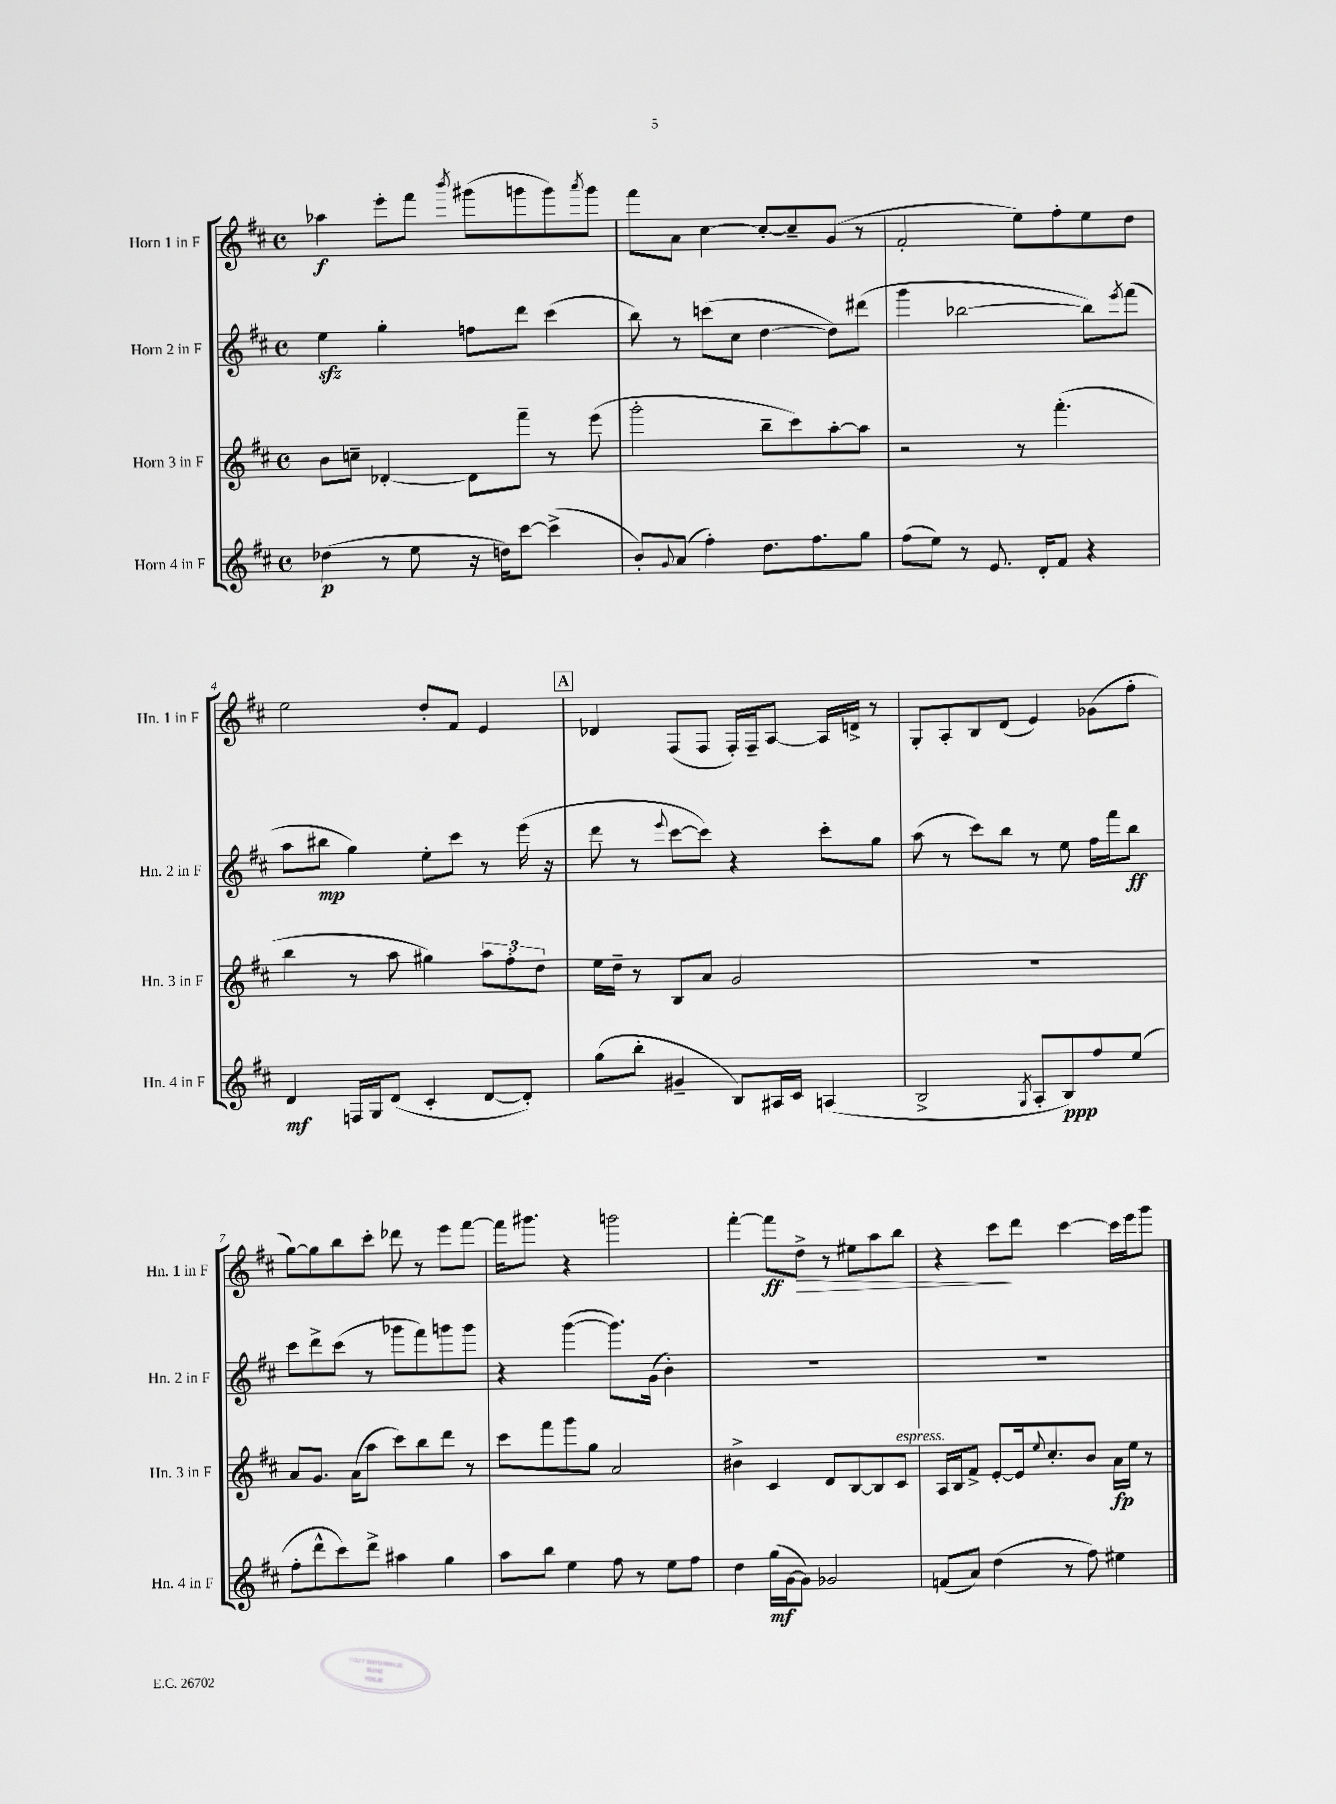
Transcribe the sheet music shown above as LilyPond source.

<<
\new StaffGroup <<
\new Staff = "s0" \with { instrumentName = "Horn 1 in F" shortInstrumentName = "Hn. 1 in F" } {
    \clef treble \key d \major \defaultTimeSignature \time 4/4
    aes''4\f e'''8-. fis'''8 \acciaccatura { b'''8 } gis'''8( g'''8 g'''8) \acciaccatura { a'''8 } g'''8 |
    fis'''8 a'8 cis''4~ cis''8~-. cis''8-- g'8( r8 |
    fis'2-. e''8) fis''8-. e''8 d''8 |
    e''2 d''8-. fis'8 e'4 |
    \mark \markup { \box "A" } des'4 fis8( fis8 fis16-.) fis16-- a8~ a16 d'16-> r8 |
    g8-. a8-. b8 d'8( e'4) ges'8( fis''8-. |
    g''8~) g''8 b''8 cis'''8-. des'''8 r8 e'''8 fis'''8~ |
    fis'''16 gis'''8. r4 g'''2 |
    fis'''4~-. fis'''8\ff d''8->\> r8 eis''8 a''8 b''8 |
    r4 cis'''8\! d'''8 cis'''4~ cis'''16 e'''16 g'''8 \bar "|." |
}
\new Staff = "s1" \with { instrumentName = "Horn 2 in F" shortInstrumentName = "Hn. 2 in F" } {
    \clef treble \key d \major \defaultTimeSignature \time 4/4
    e''4\sfz g''4-. f''8 d'''8 cis'''4( |
    b''8) r8 c'''8( cis''8 d''4~ d''8) dis'''8( |
    g'''4 bes''2~ bes''8) \acciaccatura { e'''8 } fis'''8( |
    a''8 bis''8\mp g''4) e''8-. cis'''8 r8 e'''16( r16 |
    \mark \markup { \box "A" } d'''8 r8 \appoggiatura { e'''8 } cis'''8~ cis'''8) r4 cis'''8-. g''8 |
    a''8( r8 cis'''8) b''8 r8 e''8 fis''16 fis'''16 b''8\ff |
    cis'''8 d'''8-> cis'''8( r8 ges'''8 fis'''8) g'''8 g'''8 |
    r4 g'''4~( g'''8.) g'16( b'4-.) |
    R1 |
    R1 \bar "|." |
}
\new Staff = "s2" \with { instrumentName = "Horn 3 in F" shortInstrumentName = "Hn. 3 in F" } {
    \clef treble \key d \major \defaultTimeSignature \time 4/4
    b'8 c''8-- des'4~-. des'8 fis'''8-- r8 e'''8( |
    g'''2-. b''8-- cis'''8) a''8~-. a''8 |
    r2 r8 fis'''4.-.( |
    b''4 r8 a''8 gis''4) \tuplet 3/2 { a''8 fis''8-. d''8 } |
    \mark \markup { \box "A" } e''16 d''16-- r8 b8 a'8 g'2 |
    R1 |
    a'8 g'8. a'16( a''8 cis'''8) b''8 d'''8 r8 |
    cis'''8 fis'''8 g'''8 g''8 a'2 |
    bis'4-> cis'4 d'8 b8~ b8 cis'8^\markup { \italic "espress." } |
    a16 b16 fis'8-> e'8~-. e'16 \appoggiatura { e''8 } cis''8.-. b'8 a'16\fp e''16 r8 \bar "|." |
}
\new Staff = "s3" \with { instrumentName = "Horn 4 in F" shortInstrumentName = "Hn. 4 in F" } {
    \clef treble \key d \major \defaultTimeSignature \time 4/4
    des''4\p( r8 e''8 r16 d''16) cis'''8~ cis'''4->( |
    b'8-.) \appoggiatura { g'8 } a'8( fis''4-.) d''8. fis''8. g''8 |
    fis''8( e''8) r8 e'8. d'16-. fis'8 r4 |
    d'4\mf f16 g16 d'8( cis'4-. d'8~ d'8-.) |
    \mark \markup { \box "A" } g''8( b''8-. gis'4-- b8) ais16 cis'16 a4( |
    b2-> \acciaccatura { g8 } a8-. b8\ppp) fis''8 e''8( |
    fis''8-. d'''8-^ cis'''8) d'''8-> ais''4 g''4 |
    a''8 b''8 e''4 fis''8 r8 e''8 fis''8 |
    d''4 g''16\mf( g'16~ g'8) ges'2 |
    f'8( a'8) d''4( r8 fis''8) eis''4 \bar "|." |
}
>>
>>
